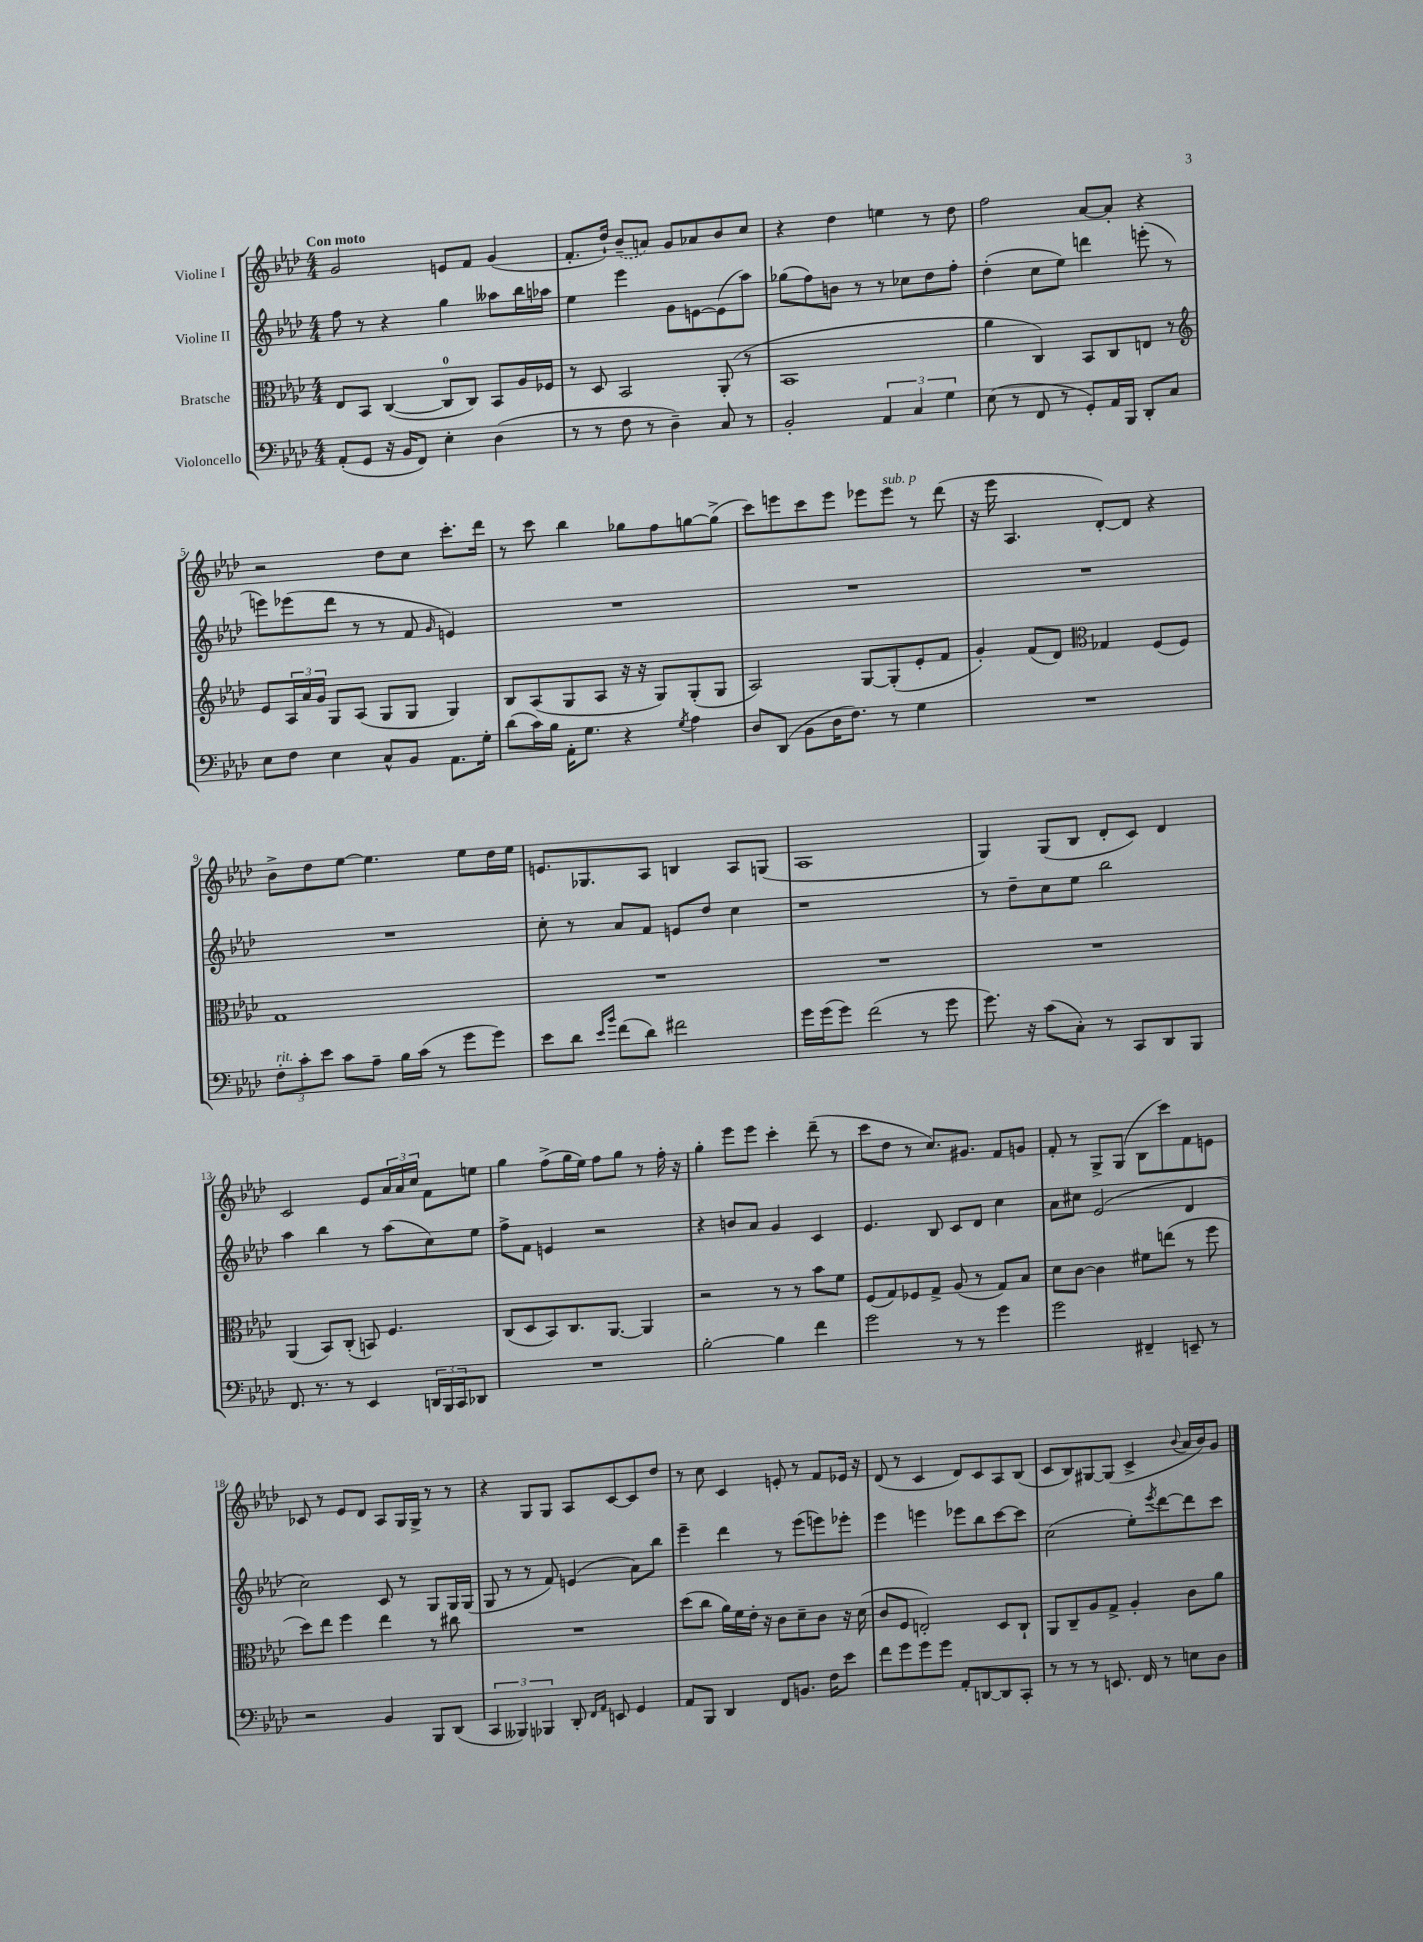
<<
\new StaffGroup <<
\new Staff = "s0" \with { instrumentName = "Violine I" } {
    \clef treble \key aes \major \numericTimeSignature \time 4/4 \tempo "Con moto"
    g'2 e'8 f'8 g'4( |
    f'8.-. des''16-!) \once \slurDashed bes'8--( a'8) g'8 aes'8 bes'8 c''8 |
    r4 des''4 e''4 r8 des''8 |
    f''2 aes'8~ aes'8-. r4 |
    r2 des''8 c''8 c'''8.-. des'''16 |
    r8 c'''8 bes''4 ges''8 f''8 g''8~ g''8->( |
    c'''8) e'''8 c'''8 e'''8 ees'''8 ees'''8^\markup { \italic "sub. p" } r8 des'''8( |
    r16 ees'''16 aes4. des'8~-.) des'8 r4 |
    bes'8-> des''8 ees''8~ ees''4. ees''8 des''16 ees''16 |
    e'8. ges8. aes8 b4 aes8 g8( |
    aes1 |
    g4) g8( bes8 des'8-. c'8) des'4 |
    c'2 ees'8 \tuplet 3/2 { aes'16 aes'16 c''16 } f'8 e''8 |
    g''4 f''8->( g''16 ees''16) f''8 g''8 r8 f''16-. r16 |
    g''4-. ees'''8 ees'''8 c'''4-. des'''8--( r8 |
    c'''8 des''8 r8 c''8.) gis'8. f'8 g'8 |
    f'8-. r8 g8-> g8( bes8 c'''8) f'8 e'8 |
    ces'8 r8 ees'8 des'8 aes8 g16 g16-> r8 r8 |
    r4 g8 g8 aes8 c'8~ c'8 des''8 |
    r8 c''8 c'4 e'8-. r8 f'8 ees'16 r16 |
    des'8( r8 c'4 des'8) c'8 aes8 bes8( |
    c'8 bes8) gis8~ gis8( c'4-> \appoggiatura { bes'8 } aes'16 bes'16) g'8 \bar "|." |
}
\new Staff = "s1" \with { instrumentName = "Violine II" } {
    \clef treble \key aes \major \numericTimeSignature \time 4/4
    f''8 r8 r4 g''4 aeses''8 bes''16 aes''16 |
    ees''4 ees'''4 g'8 e'8~ e'8( aes''8) |
    ges''8( f''8) b'8 r8 r8 ces''8 des''8 f''8-. |
    des''4-.( c''8 ees''8) d'''4 e'''8-.( r8 |
    e'''8) ees'''8( des'''8 r8 r8 f'8 \grace { g'16 } e'4) |
    R1 |
    R1 |
    R1 |
    R1 |
    c''8-. r8 aes'8 f'8 e'8 des''8 c''4 |
    r1 |
    r8 des''8-- c''8 ees''8 bes''2 |
    aes''4 bes''4 r8 aes''8( c''8) ees''8 |
    f''8-> f'8 e'4 r2 |
    r4 b'8 aes'8 g'4 c'4 |
    ees'4. bes8 c'8 des'8 c''4 |
    aes'8 cis''8 ees'2( des'4 |
    c''2) c'8 r8 g8 g16 g16( |
    g8 r8 r8 f'8) e'4( aes'8) bes''8 |
    ees'''4-- des'''4 r8 ees'''8( e'''8) ees'''8-. |
    ees'''4 e'''4 ees'''8 bes''8 c'''8~ c'''8 |
    c''2( ees''8-.) \acciaccatura { ees'''8 } des'''8~ des'''8 c'''8 \bar "|." |
}
\new Staff = "s2" \with { instrumentName = "Bratsche" } {
    \clef alto \key aes \major \numericTimeSignature \time 4/4
    ees8 bes,8 c4~( c8-0 c8) bes,8 aes16 fes16 |
    r8 des8 bes,2 aes,8-.( r8 |
    bes,1 |
    aes'4 c4) bes,8 c8 e8 r8 |
    \clef treble ees'8 \tuplet 3/2 { aes16 aes'16 g'16 } g8 aes8( g8 g8 g4) |
    bes8 aes8( g8 aes8 r16 r16 g8) g8-.( g8 |
    aes2) g8~ g8-.( ees'8-. f'8 |
    g'4-.) f'8( des'8) \clef alto ges4 f8( f8) |
    g1 |
    R1 |
    R1 |
    R1 |
    aes,4( bes,8) c8-.( b,8) f4. |
    c8( des8 bes,8) c8. aes,8.~ aes,4 |
    r2 r8 r8 bes'8 f'8 |
    f8( g8) fes8 g8-> aes8( r8 g8) bes8 |
    des'8 c'8~ c'4 fis'8 e''8( r8 f''8 |
    des''8) ees''8 f''4 ees''4 r8 cis''8 |
    R1 |
    des''8( c''8 aes'16) f'16 ees'16-. r16 c'8 des'8-- c'8 r16 des'16( |
    c'8 f8 e2-.) des8 c8-! |
    aes,8 c8-- aes8 g8-> aes4-. c'8 aes'8 \bar "|." |
}
\new Staff = "s3" \with { instrumentName = "Violoncello" } {
    \clef bass \key aes \major \numericTimeSignature \time 4/4
    aes,8-.( g,8 r16 bes,16 f,8) ees4-. des4( |
    r8 r8 f8 r8 des4--) c8 r8 |
    bes,2-. \tuplet 3/2 { aes,4 c4 g4 } |
    ees8( r8 f,8 r8 g,8-.) aes,16 bes,,16 des,8-. c8 |
    ees8 f8 ees4 c8-^ bes,8 aes,8. g16-. |
    des'8( c'16) bes16 aes,16-. g8. r4 \acciaccatura { g8 } aes4 |
    des8 des,8( bes,8 des16 f8.) r8 g4 |
    R1 |
    \tuplet 3/2 { f8-.^\markup { \italic "rit." } c'8-. ees'8 } c'8 aes8-- bes16 c'16( r8 g'8 g'8) |
    ees'8 des'8 \grace { ees'16 bes'16 } f'8( des'8) fis'2 |
    g'16 g'16( g'8) f'2( r8 g'8 |
    g'8.) r16 c'8( c8-.) r8 c,8 des,8 bes,,8 |
    f,8. r8. r8 ees,4 \tuplet 3/2 { d,16 bes,,16 c,16 } des,8 |
    R1 |
    bes2~-. bes4 f'4 |
    g'2 r8 r8 g'4 |
    g'2 fis,4-- e,8-- r8 |
    r2 bes,4 bes,,8 des,8( |
    \tuplet 3/2 { c,4 beses,,4) bes,,4 } des,8-. \grace { f,16 aes,16 } e,8 g,4 |
    aes,8 bes,,8 des,4 f,8 b,8. f16 ees'8 |
    f'8 g'8 g'8 g'8 aes,8-. d,8~ d,8 c,8-. |
    r8 r8 r8 e,8. f,16 r8 e8 des8 \bar "|." |
}
>>
>>
